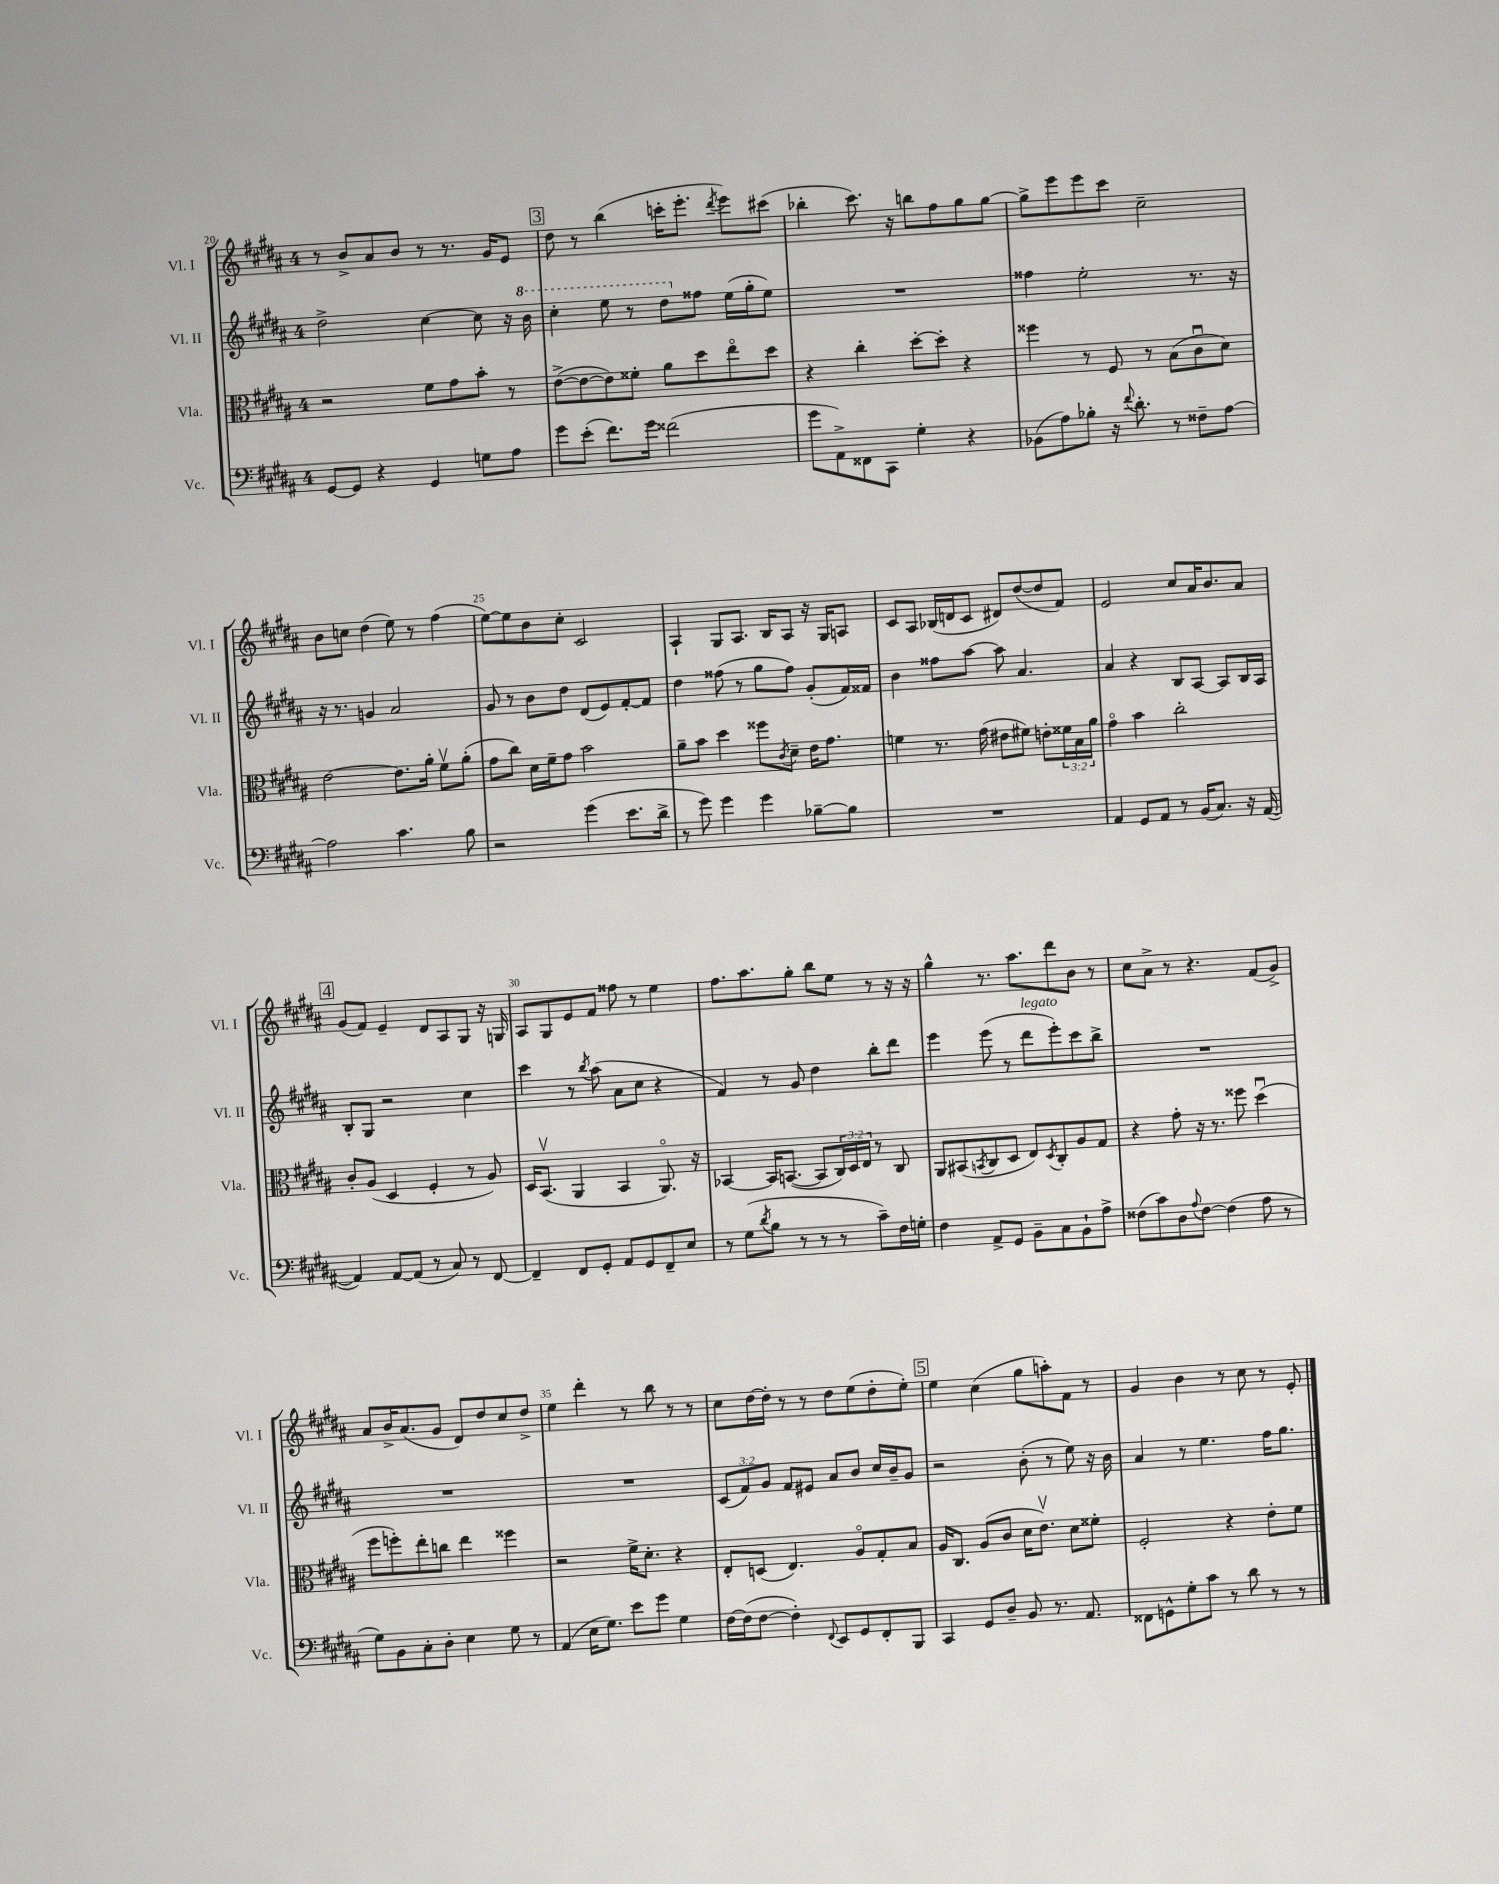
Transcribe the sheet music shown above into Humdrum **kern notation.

**kern	**kern	**kern	**kern
*part4	*part3	*part2	*part1
*staff4	*staff3	*staff2	*staff1
*I"Vc.	*I"Vla.	*I"Vl. II	*I"Vl. I
*I'Vc.	*I'Vla.	*I'Vl. II	*I'Vl. I
*clefF4	*clefC3	*clefG2	*clefG2
*k[f#c#g#d#a#]	*k[f#c#g#d#a#]	*k[f#c#g#d#a#]	*k[f#c#g#d#a#]
*M4/4	*M4/4	*M4/4	*M4/4
=20	=20	=20	=20
[8GG#/L	2r	2dd#^\	8r
8GG#/J]	.	.	8b^/L
4r	.	.	8a#/
.	.	.	8b/J
4GG#/	8f#\L	[4cc#\	8r
.	8g#\	.	8.r
8Gn\L	8b'\J	8cc#\]	.
.	.	.	16g#/KL
8A#\J	8r	16r	8e/J
*	*	*8va	*
.	.	16bb\	.
!!LO:REH:place=s1:t=3
=21	=21	=21	=21
8g#\L	([8e^\L	4ccc#'\	8dd#\
(8e'\J	8e\_	.	8r
8.f#\L)	8e\])	8eee\	(4bb\
.	8f##X'\J	8r	.
16g#\Jk	.	.	.
(2f##X\	8a#\L	8ddd#\L	16cccn'\KL
.	.	.	8.eee'\J
*	*	*X8va	*
.	8dd#\	8ff##X\J	.
.	.	.	8qddd#/
.	8ee\	(16ee\LL	8eee\L)
.	.	16gg#'\J	.
.	8dd#\J	8ee\J)	(8ccc#X\J
=22	=22	=22	=22
8g#\L	4r	1r	4bb-X'\
8AA#^\)	.	.	.
8FF##X\	4cc#'\	.	8.ccc#\)
8CC#\J	.	.	.
.	.	.	16r
4G#'\	[8dd#'\L	.	8bbn\L
.	8dd#'\J]	.	8ff#\
4r	4r	.	8gg#\
.	.	.	[8gg#\J
=23	=23	=23	=23
(8BB-X\L	4ff##X\	4ff##X\	8gg#^\L]
8A#\)	.	.	8eee\
8B-X'\J	8r	2ee'\	8eee\
16r	8F#/	.	8ccc#\J
8qqf#/	.	.	.
8.d#'\	.	.	.
.	8r	.	2cc#~\
8r	(8B\L	.	.
8F##X~\L	8c#u\	8.r	.
[8A#\J	8d#\J)	.	.
.	.	16r	.
!!LO:LB:g=z
=24	=24	=24	=24
2A#\]	[2e\	16r	8b\L
.	.	8.r	.
.	.	.	8ccn\J
.	.	4gn/	(4dd#\
4.c#\	8.e\L]	2a#/	8ee\)
.	.	.	8r
.	16a#'\Jk	.	.
.	8f#v\L	.	(4ff#\
8B\	(8a#'\J	.	.
=25	=25	=25	=25
2r	8g#\L	8g#/	[8ee\L)
.	8cc#\J)	8r	8ee\]
.	16d#\LL	8b\L	8b\
.	16f#~\J	.	.
.	8g#\J	8dd#\J	8cc#'\J
(4g#\	2b\	(8d#/L	2c#/
.	.	8e/)	.
8.e\L	.	[8f#'/	.
.	.	8f#/J]	.
16d#^\Jk	.	.	.
=26	=26	=26	=26
8r	8a#~\L	4dd#\	4A#`/
8g#\)	8b\J	.	.
4g#\	4dd#\	(8ff##X\	8G#/L
.	.	8r	8.A#/J
4g#\	8ff##X\L	8gg#\L	.
.	.	.	16B/KL
.	8qc#/	.	.
.	8d#~\J	8ff##\J)	8A#/J
[8B-X~\L	16e\KL	(8g#'/L	16r
.	8.g#\J	.	16G#/KL
8B-\J]	.	16f#/L)	8An/J
.	.	16f##X/JJ	.
=27	=27	=27	=27
1r	4fn\	4b\	8c#/L
.	.	.	8A#/J
.	8.r	8ff##X\L	(16B-X/LL
.	.	.	16dn/J
.	.	[8aa#\J	8c#/J
.	(16g#\	.	.
.	8e#X\L	8aa#\]	8d#X/L)
.	8f#X\J)	4.a#/	([8dd#/
.	8en'\L	.	8dd#/]
.	24f##X\L	.	8f#/J)
.	24B\	.	.
.	24a#\JJ	.	.
=28	=28	=28	=28
4AA#/	4g#\	4a#/	2e/
8GG#/L	4b\	4r	.
8AA#/J	.	.	.
8r	2cc#'\	8B/L	8cc#/L
(16BB/KL	.	[8A#/J	16a#/K
8.C#/J)	.	.	8.b/
.	.	8A#/L]	.
16r	.	16B/L	8a#/J
([16AA#/	.	16A#/JJ	.
!!LO:LB:g=z
!!LO:REH:place=s1:t=4
=29	=29	=29	=29
4AA#/])	8c#'/L	8B'/L	(8g#/L
.	(8A#/J	8G#/J	8f#/J)
[8AA#/L	4D#/	2r	4e~/
(8AA#/J]	.	.	.
8r	4F#'/	.	8d#/L
8C#/)	.	.	8A#/
8r	8r	4cc#\	8G#/J
[8FF#/	8A#/)	.	16r
.	.	.	16Gn/
=30	=30	=30	=30
4FF#~/]	16D#/KL	4ccc#\	8A#/L
.	(8.BBv/J	.	.
.	.	.	8G#/
8FF#/L	4AA#/	8r	8e/
.	.	8qbb/	.
8GG#'/J	.	(8aa#\	8f#/J
8AA#/L	4BB/	8a#\L	8ff##X\
8GG#/	.	8cc#\J	8r
8FF#~/	8.AA#/)	4r	4ee\
8E/J	.	.	.
.	16r	.	.
=31	=31	=31	=31
8r	[4BB-X/	4f#/)	8.ff#\L
(8G#\L	.	.	.
.	.	.	8.aa#\
8qd#/	.	.	.
8B\J	16BB-/KL]	8r	.
.	([8.BBn/J	.	.
8r	.	8g#/	8gg#'\J
8r	8BB/L]	4dd#\	8bb\L
8r	24C#/L)	.	8ee\J
.	24D#/	.	.
.	24E/JJ	.	.
8c#~\L)	8r	8bb'\L	8r
16F#\L	8C#/	8ddd#\J	16r
16Gn'\JJ	.	.	16r
=32	=32	=32	=32
4F#\	8AA#/L	4eee\	4gg#^^\
.	(8BB#X/	.	.
.	8qBBn/	.	.
8AA#^/L	8C#/	(8eee\	8.r
8GG#/J	8D#/J	8r	.
.	.	.	8.aa#\L
!	!	!LO:TX:a:i:t=legato	!
8BB~\L	8E/L)	8ddd#\L	.
.	8qD#/	.	.
8C#\	8C#'/	8eee'\)	8ddd#\
8BB`\	8A#/	8ccc#\	8b\J
8A#^\J	8G#/J	8bb^\J	8r
=33	=33	=33	=33
(8F##X\L	4r	1r	8cc#\L
8c#\)	.	.	8a#^\J
8D#\	8g#'\	.	8r
8qqA#/	.	.	.
[8F##\J	16r	.	4.r
.	8.r	.	.
(4F##\]	.	.	.
.	8ff##X\	.	.
8A#\	(4dd#u\	.	(8f#/L
8r	.	.	8g#^/J)
!!LO:LB:g=z
=34	=34	=34	=34
8G#\L)	8ff#\L	1r	8a#/L
8BB\	8ffn'\)	.	16b^/K
.	.	.	(8.a#/
8C#'\	8ee'\	.	.
8D#'\J	8ccn\J	.	8g#/J
4E\	4ee\	.	8d#/L)
.	.	.	8dd#/
8G#\	4ff##X\	.	8cc#/
8r	.	.	8dd#^/J
=35	=35	=35	=35
(4AA#/	2r	1r	4ee\
16E\KL	.	.	4ddd#'\
8.G#\J)	.	.	.
8e\L	16f#^\KL	.	8r
.	8.d#'\J	.	.
8g#\J	.	.	8bb\
4G#\	4r	.	8r
.	.	.	8r
=36	=36	=36	=36
[16F#\LL	8E'/L	(12c#/L	8cc#\L
(16F#\J]	.	.	.
.	.	12f#/)	.
[8F#\J	(8Dn/J	.	[16dd#\L
.	.	12g#/J	.
.	.	.	16dd#'\JJ]
4F#'\])	4.E/)	8f#/L	8r
.	.	8e#X/J	8r
8qqFF#/	.	.	.
8EE/L	.	8a#/L	8dd#\L
8GG#/	8A#/L	8b/J	(8ee\
8FF#'/	8G#'/	16cc#/LL	8dd#'\
.	.	16b~/J	.
8BBB/J	8B/J	8g#/J	8ee'\J)
!!LO:REH:place=s1:t=5
=37	=37	=37	=37
4CC#/	16A#/KL	2r	4ee\
.	8.C#/J	.	.
8GG#/L	(8A#/L	.	(4cc#\
8D#~/J	8c#/J	.	.
8BB/	16d#\KL	(8b'\	8gg#\L
.	8.ev\J)	.	.
8.r	.	8r	8aan'\)
.	8d#\L	8ee\)	8f#\J
8.AA#/	.	.	.
.	8f##X'\J	16r	8r
.	.	16b\	.
=38	=38	=38	=38
8FF##X\L	2F#'/	4a#/	4g#/
8GGn^^\	.	.	.
8G#'\	.	8r	4b\
8c#\J	.	4.ee\	.
8r	4r	.	8r
8d#\	.	.	8cc#\
8r	8e'\L	16ff#\KL	8r
.	.	8.gg#\J	.
8r	8f#\J	.	8e'/
==	==	==	==
*-	*-	*-	*-
